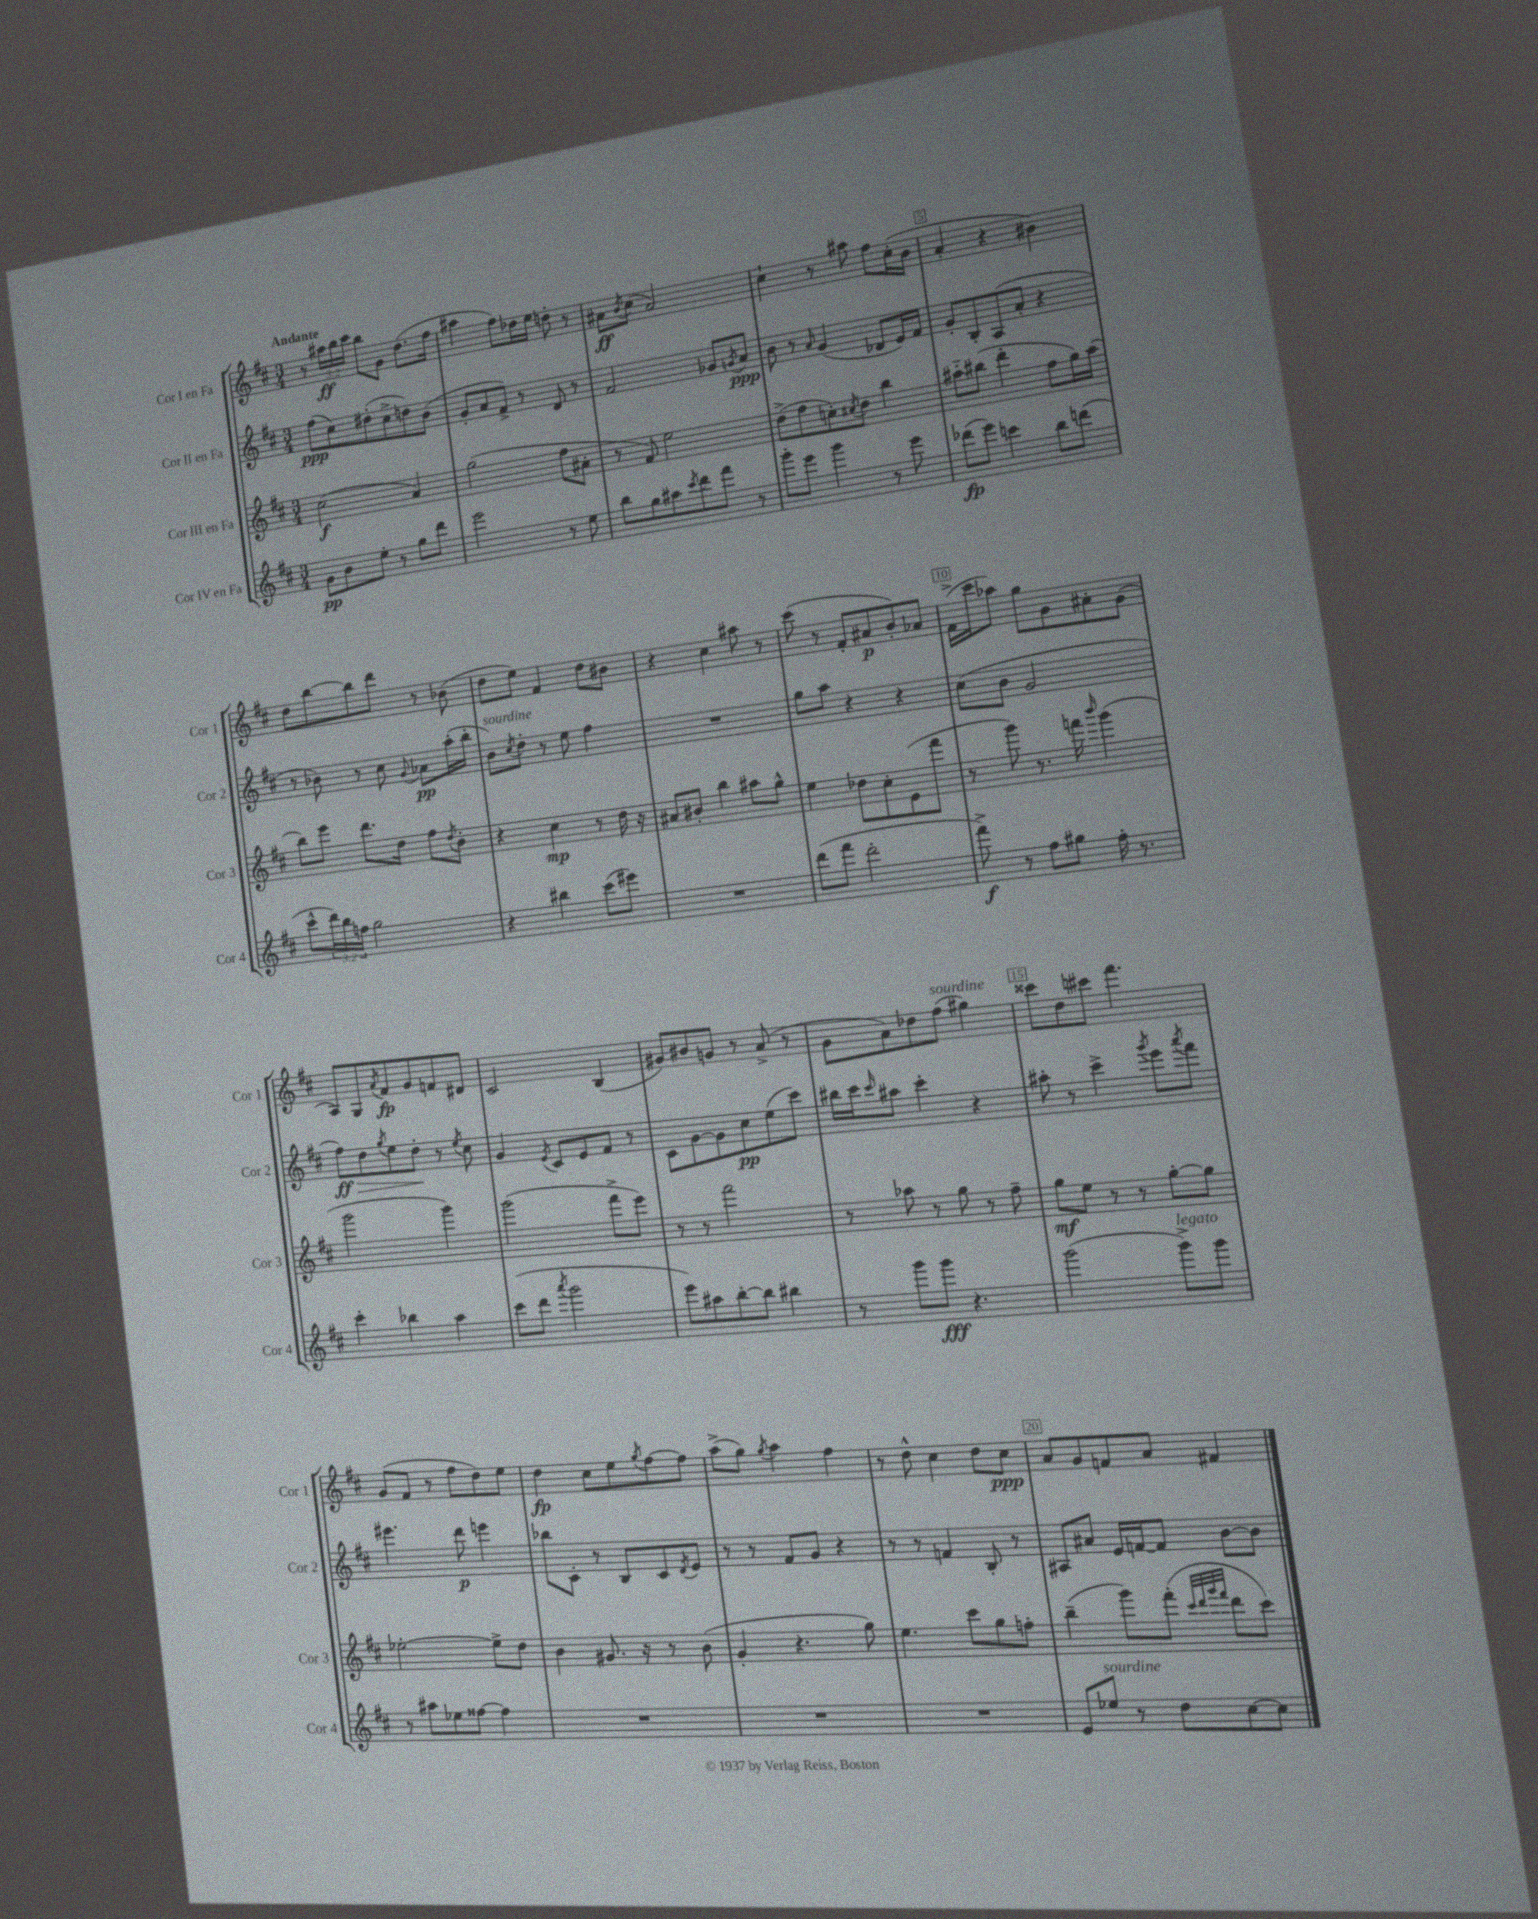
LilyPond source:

<<
\new StaffGroup <<
\new Staff = "s0" \with { instrumentName = "Cor I en Fa" shortInstrumentName = "Cor 1" } {
    \clef treble \key d \major \numericTimeSignature \time 3/4 \override Staff.TupletNumber.text = #tuplet-number::calc-fraction-text \tempo "Andante"
    r8 \tuplet 3/2 { ais''16\ff b''16 cis'''16 } b''8 g'8 d''8.( fis''16 |
    ais''4 fis''8) des''16 e''16 d''8-. r8 |
    ais'8\ff \acciaccatura { b'8 } cis''8( ais'2) |
    cis''4-! r8 ais''8 fis''8 cis''16-.( b'16 |
    a'4-. r4 bis'4) |
    d''8 b''8~ b''8 d'''8 r8 bes'8( |
    d''8 e''8) fis'4 d''8 bis'8 |
    r4 cis''4 ais''8 r8 |
    cis'''8( r8 fis'8-. ais'8\p b'8-.) aes'8 |
    fis'16->( cis'''16 aes''8) g''8 g'8 ais'8-. g'8( |
    a8) g8 \acciaccatura { a'8 } fis'8\fp g'8 f'8 dis'8 |
    cis'2 b4( |
    gis'8) bis'8 g'8 r8 a'8->( r8 |
    g'8 a'8) des''8 fis''8^\markup { \italic "sourdine" }( gis''4) |
    cisis'''8 d''8 cis'''8 fis'''4. |
    g'8( fis'8 r8 fis''8 d''8) e''8 |
    d''4\fp cis''8 e''8 \acciaccatura { g''8 } fis''8~ fis''8 |
    a''8->( g''8) \acciaccatura { g''8 } a''4 fis''4 |
    r8 d''8-^ cis''4 d''8 cis''8\ppp |
    a'8 g'8 f'8 a'8 fis'4 \bar "|." |
}
\new Staff = "s1" \with { instrumentName = "Cor II en Fa" shortInstrumentName = "Cor 2" } {
    \clef treble \key d \major \numericTimeSignature \time 3/4
    fis''8\ppp( cis''8) dis''8-.( cis''8-> d''8) b'8( |
    g'8-. a'8 fis'8->) r8 d'8 r8 |
    fis'2 ges'8 \acciaccatura { g'8 } a'8\ppp |
    b'8 r8 \grace { a'16 } g'4( des'8 e'16) fis'16 |
    g'8-. b8-. a8( a'8-. r4 |
    r8 bes'8) r8 cis''8 \appoggiatura { g'8 } aes'8\pp a''16-.( b''16-. |
    b'8^\markup { \italic "sourdine" }) \acciaccatura { cis''8 } d''8-. r8 e''8 fis''4 |
    R2. |
    g''8 a''8 r4 r4 |
    cis''8( b'8 g'2 |
    fis''8\ff\>) d''8 \acciaccatura { g''8 } e''8 d''8-.\! r8 \acciaccatura { e''8 } cis''8 |
    g'4 \acciaccatura { e'8 } cis'8 e'8 fis'8 r8 |
    cis'8 g'8~ g'8 cis''8\pp e''8( cis'''8) |
    bis''16 cis'''16 \grace { cis'''16 } ais''8 cis'''4-. r4 |
    ais''8-. r8 cis'''4-> \acciaccatura { g'''8 } e'''8 \acciaccatura { a'''8 } fis'''8 |
    eis'''4. d'''8\p e'''4 |
    bes''8 cis'8-. r8 b8 cis'8 \acciaccatura { d'8 } e'8 |
    r8 r8 fis'8 g'8 r4 |
    r8 r8 f'4 b8-. r8 |
    ais8 ais'8 e'16 f'16~ f'8 b'8~ b'8 \bar "|." |
}
\new Staff = "s2" \with { instrumentName = "Cor III en Fa" shortInstrumentName = "Cor 3" } {
    \clef treble \key d \major \numericTimeSignature \time 3/4
    cis''2\f( a'4) |
    g''2( fis''8 ais'8-. |
    r8 fis'8) e''2 |
    d''8->( fis''8 c''8-.) \acciaccatura { cis''8 } d''8 b''4 |
    ais''8-_ bis''8( d'''4-. fis''8 g''16) ais''16( |
    b''8) e'''8 d'''8. d''16 fis''8 \acciaccatura { d''8 } b'8-. |
    r4 cis''4\mp r8 d''16 r16 |
    ais'8 bis'8-. b''4 ais''8 g''8-^ |
    e''4 des''8 cis''8-. e'8( fis'''8 |
    r8 g'''8) r8. f'''16 \grace { b'''16 } g'''4( |
    g'''2 g'''4) |
    g'''2( fis'''8-> e'''8) |
    r8 r8 fis'''2 |
    r8 aes''8 r8 g''8 r8 fis''8-- |
    g''8\mf e''8 r8 r8 g''8~-. g''8 |
    ees''2~-. ees''8-> d''8 |
    b'4 gis'8. r16 r8 b'8( |
    g'4-. r4. g''8) |
    e''4. cis'''8 g''8 f''8-. |
    b''4--( g'''8) fis'''8-.( \grace { cis'''32 d'''32 g'''32 fis'''32 } d'''8 cis'''8) \bar "|." |
}
\new Staff = "s3" \with { instrumentName = "Cor IV en Fa" shortInstrumentName = "Cor 4" } {
    \clef treble \key d \major \numericTimeSignature \time 3/4 \override Staff.TupletNumber.text = #tuplet-number::calc-fraction-text
    g'8\pp b'8 e''8-. r8 g''8 d'''8 |
    e'''2 r8 e''8 |
    b''8 g''8 ais''8 \acciaccatura { cis'''8 } d'''8 fis'''8 r8 |
    g'''8-. e'''8 g'''4 r8 e'''8 |
    des'''8\fp( e'''8) c'''4 b''8 d'''8( |
    cis'''8-^ \tuplet 3/2 { d'''16) b''16 f''16 } g''2 |
    r4 bis''4 cis'''8( eis'''8) |
    R2. |
    d'''8( fis'''8 d'''2-. |
    fis'''8->\f) r8 fis''8 gis''8 fis''16-. r8. |
    cis'''4-. bes''4 a''4 |
    cis'''8( d'''8 \acciaccatura { a'''8 } g'''2 |
    e'''8) ais''8 b''8~-. b''8 bis''4 |
    r8 g'''8 g'''8\fff r4. |
    g'''2( g'''8->^\markup { \italic "legato" }) g'''8 |
    r8 ais''8 ees''8 fisis''8~ fisis''4 |
    R2. |
    R2. |
    R2. |
    e'8 ees''8^\markup { \italic "sourdine" } r8 d''8 cis''8~ cis''8 \bar "|." |
}
>>
>>
\layout { \context { \Score \override BarNumber.break-visibility = ##(#f #t #t) barNumberVisibility = #(every-nth-bar-number-visible 5) \override BarNumber.stencil = #(make-stencil-boxer 0.1 0.3 ly:text-interface::print) } }
